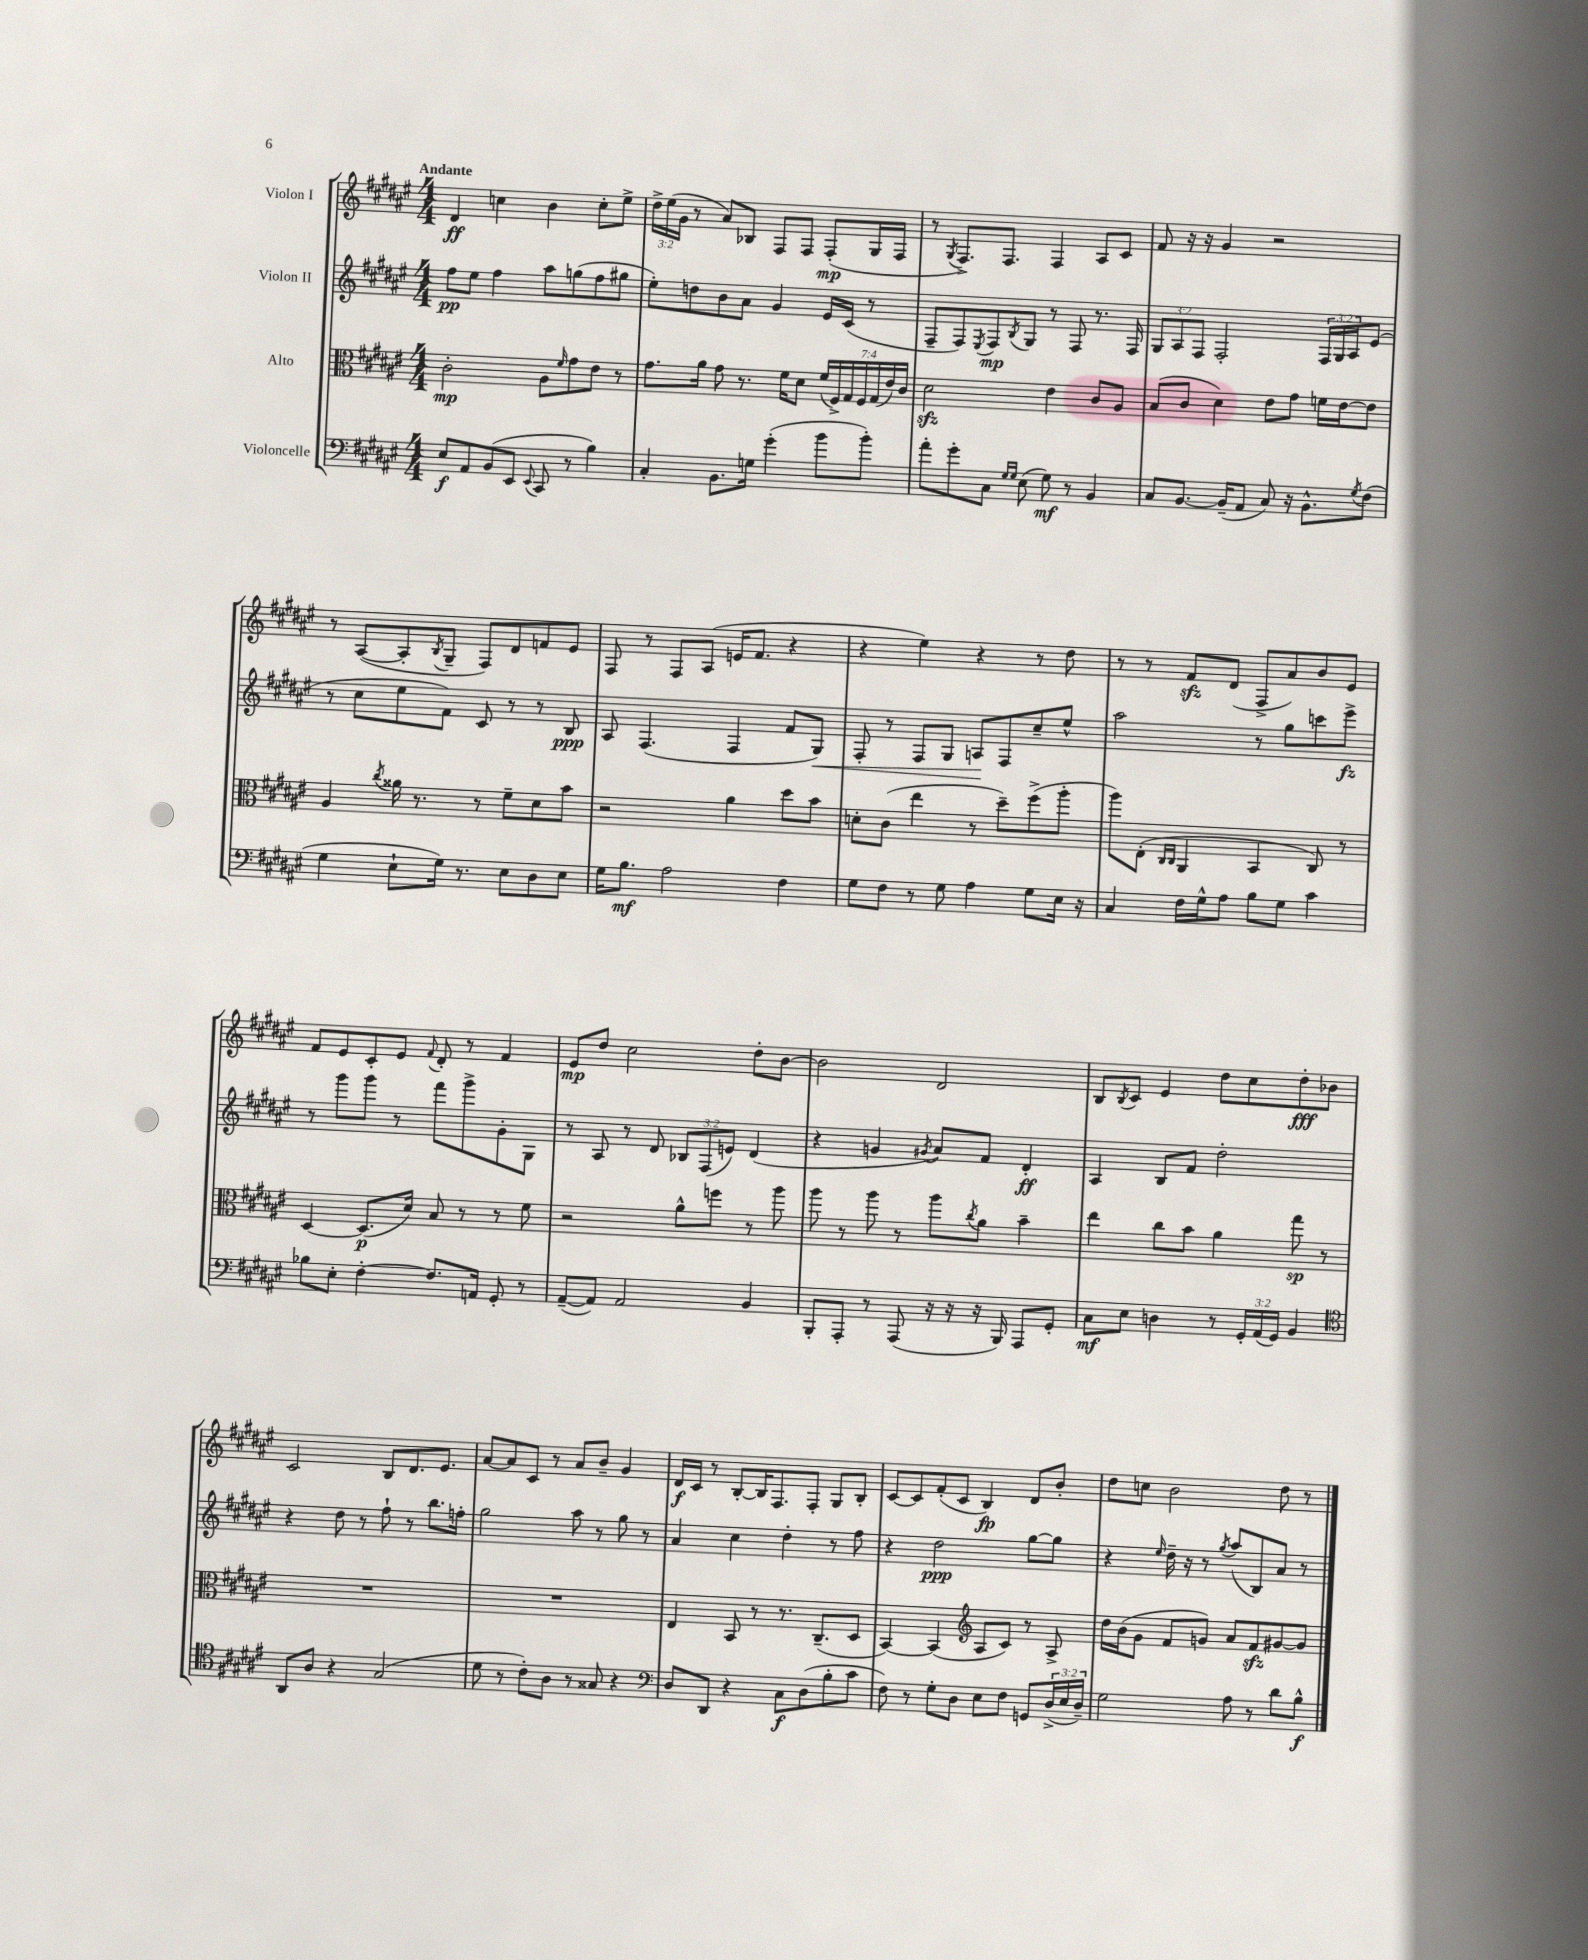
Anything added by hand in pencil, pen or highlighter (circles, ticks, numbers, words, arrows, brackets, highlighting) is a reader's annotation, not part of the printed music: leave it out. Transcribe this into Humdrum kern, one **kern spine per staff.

**kern	**kern	**kern	**kern
*staff4	*staff3	*staff2	*staff1
*clefF4	*clefC3	*clefG2	*clefG2
*k[f#c#g#d#a#e#]	*k[f#c#g#d#a#e#]	*k[f#c#g#d#a#e#]	*k[f#c#g#d#a#e#]
*M4/4	*M4/4	*M4/4	*M4/4
8E#	2c#'	8ff#	4d#
8AA#	.	8ee#	.
(8BB	.	4ff#	4cc
8EE#	.	.	.
8qqEE#	.	.	.
8CC#	8A#	8aa#	4b
.	16qqf#	.	.
8r	8g#	(8gg	.
4B)	8e#	8ff#	8cc'
.	8r	8gg#	8ee#^
=	=	=	=
4C#'	8.g#	8ee#')	24dd#^
.	.	.	(24ee#
.	.	.	24g#
.	.	8dd	8r
.	16a#	.	.
8.BB	8g#	8b	8a#)
.	8.r	8a#	8B-
16G	.	.	.
(4g#'	.	4g#	8F#
.	16f#	.	.
.	8d#	.	8F#
8b	(28f#	16e#	(8F#'
.	28F#^)	.	.
.	.	(16c#	.
.	28G#	.	.
.	28F#	.	.
8b')	.	8r	16G#
.	(28G#	.	.
.	28e#)	.	.
.	.	.	16F#
.	28c#	.	.
=	=	=	=
8a#'	2d#	8F#~	8r
.	.	.	8qG#
8g#'	.	8F#)	8.F#^)
.	.	8qE#	.
8C#	.	8F#	.
.	.	.	8.F#
16qqG#	.	.	.
16qqG#	.	8qB	.
(8E#	.	8G#	.
8G#)	4e#	8r	4F#
8r	.	8F#	.
4BB	8c#	8.r	8A#
.	8A#	.	8c#
.	.	16F#	.
=	=	=	=
8C#	(8B	12G#	8f#
.	.	12A#	.
[8.BB	8c#	.	16r
.	.	12F#	.
.	.	.	16r
.	4d#)	2F#'	4g#
(16BB~]	.	.	.
8AA#	.	.	.
8C#)	8e#	.	2r
16r	8g#	.	.
8.BB^^	.	.	.
.	16f	24F#	.
.	.	24G#	.
.	[16e#	.	.
.	.	24A#	.
8qG#	.	.	.
(8F#	8e#]	(8e#	.
=	=	=	=
4G#	4A#	8r	8r
.	.	8cc#	([8A#
.	8qcc#	.	.
8E#`	16a##	8ee#	8A#']
.	8.r	.	.
.	.	.	8qB
16G#)	.	8f#)	8G#~
8.r	.	.	.
.	8r	8c#	8F#)
8E#	8f#~	8r	8d#
8D#	8d#	8r	8f
8E#	8b	8B	8e#
=	=	=	=
16G#	2r	8A#	8F#
8.B	.	.	.
.	.	(4.F#	8r
2A#	.	.	8F#
.	.	.	(8A#
.	4a#	4F#	16e
.	.	.	8.f#
4F#	8dd#	8f#	4r
.	8b	8G#)	.
=	=	=	=
8G#	8d'	8F#'	4r
8F#	(8c#	8r	.
8r	4ee#	8F#	4ee#)
8G#	.	8G#	.
4A#	8r	8A	4r
.	8dd#~)	8F#	.
8G#	(8ff#^	8cc#~	8r
16E#	8aa#'	8ee#^^	8dd#
16r	.	.	.
=	=	=	=
4C#	8aa#)	2aa#	8r
.	(8E#'	.	8r
.	16qqC#	.	.
.	16qqC#	.	.
16F#	4AA#	.	8f#
16G#^^	.	.	.
8A#	.	.	(8d#
8B	4BB	8r	8F#^
8G#	.	8gg#	8a#)
4c#	8C#)	8ccc	8b
.	8r	8eee#^	8e#
=	=	=	=
8B-	[4D#	8r	8f#
8E#'	.	8ggg#	8e#
[4F#'	(8.D#]	8ggg#	8c#'
.	.	8r	8e#
.	16d#)	.	.
.	.	.	8qqf#
8.F#]	8B	8fff#	8d#'
.	8r	8ggg#^	8r
16AA	.	.	.
8GG#'	8r	8g#'	4f#
8r	8f#	8G#	.
=	=	=	=
([8AA#~	2r	8r	8e#
8AA#])	.	8A#	8dd#
2AA#	.	8r	2cc#
.	.	8d#	.
.	8a#^^	12B-	.
.	.	(12F#	.
.	8ff	.	.
.	.	12e)	.
4BB	8r	(4d#	8dd#'
.	8aa#	.	[8b
=	=	=	=
8BBB'	8aa#	4r	2b]
8AAA#'	8r	.	.
8r	8aa#	4g	.
(8AAA#	8r	.	.
.	.	8qg#	.
16r	8aa#	8a#)	2d#
16r	.	.	.
.	8qcc#	.	.
16r	8a#	8f#	.
16BBB)	.	.	.
8AAA#	4b~	4d#'	.
8GG#'	.	.	.
=	=	=	=
8C#	4ee#	4A#	8B
.	.	.	8qB
8E#	.	.	8c#
4D	8cc#	8B	4e#
.	8b	8f#	.
8r	4a#	2dd#'	8dd#
24GG#'	.	.	8cc#
(24AA#	.	.	.
24GG#)	.	.	.
4BB	8gg#	.	8dd#'
.	8r	.	8b-
=	=	=	=
*clefC4	*	*	*
8AA#	1r	4r	2c#
8A#	.	.	.
4r	.	8dd#	.
.	.	8r	.
(2G#	.	8ff#`	8B
.	.	8r	8.d#
.	.	8.bb	.
.	.	.	8.e#
.	.	16ff'	.
=	=	=	=
8d#	1r	2gg#	[8a#
8r	.	.	8a#]
8c#')	.	.	8c#
8A#	.	.	8r
8r	.	8aa#	8a#
8G##	.	8r	8b~
4r	.	8gg#	4g#
.	.	8r	.
=	=	=	=
*clefF4	*	*	*
8D#	4E#	4a#	16d#
.	.	.	16c#
8DD#	.	.	8r
4r	8BB	4cc#	[8B'
.	8r	.	16B]
.	.	.	8.F#
8C#	8.r	4dd#'	.
(8D#	.	.	8F#'
.	(8.C#~	.	.
8B'	.	8r	8G#
8c#	8D#	8ff#	8B'
=	=	=	=
8F#)	[4BB)	4r	[8c#
8r	.	.	8c#]
8G#'	(4BB]	2dd#	(8f#'
8D#	.	.	8c#
*	*clefG2	*	*
8E#	8A#	.	4B)
8F#	8c#)	.	.
8GG	8r	[8gg#	8d#
(24D#^	8A#^	8gg#]	8b'
24E#	.	.	.
24D#~)	.	.	.
=	=	=	=
2G#	16dd#	4r	8dd#
.	(16b	.	.
.	8g#	.	8cc
.	.	16qqee#	.
.	8f#	16dd#~	2b
.	.	16r	.
.	8g)	8r	.
.	.	8qgg#	.
8A#	8a#	(8aa#	.
8r	8f#	8B)	.
8d#	[8g#	8a#	8dd#
8B^^	8g#]	8r	8r
==	==	==	==
*-	*-	*-	*-
